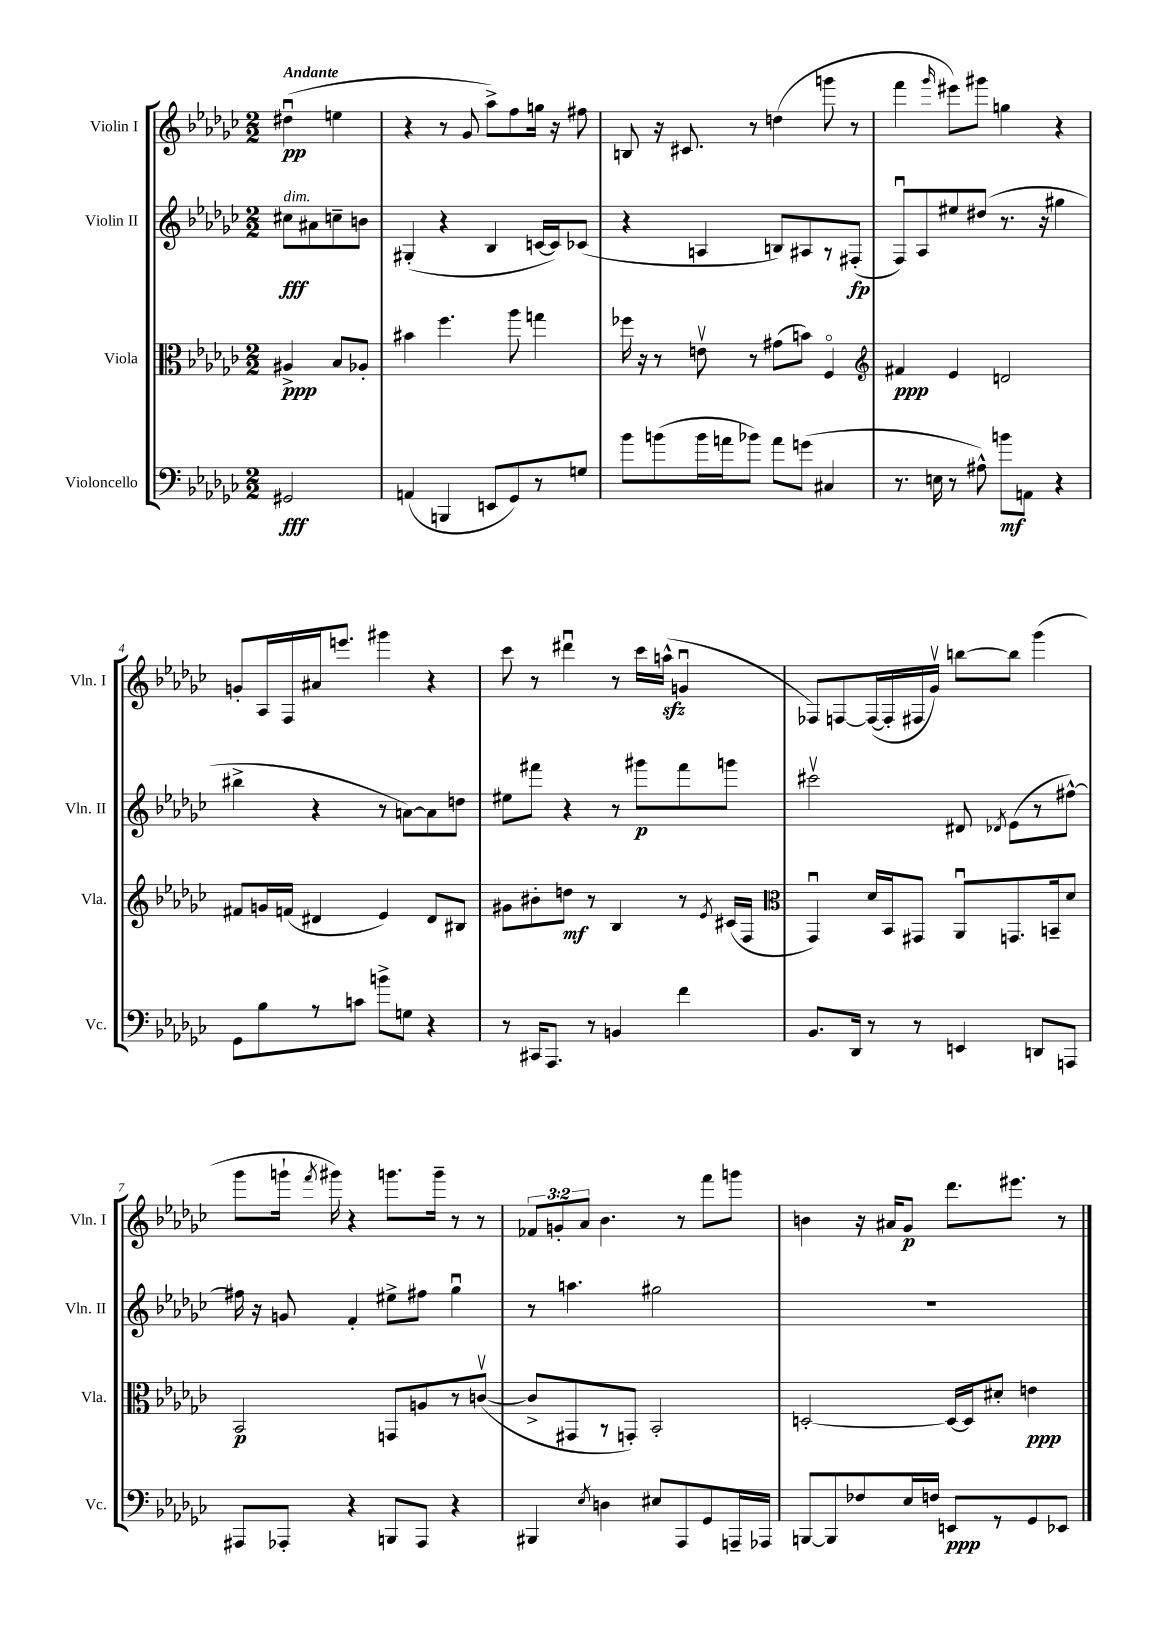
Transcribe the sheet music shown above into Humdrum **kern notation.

**kern	**dynam	**kern	**dynam	**kern	**dynam	**kern	**dynam
*part4	*part4	*part3	*part3	*part2	*part2	*part1	*part1
*staff4	*staff4	*staff3	*staff3	*staff2	*staff2	*staff1	*staff1
*I"Violoncello	*	*I"Viola	*	*I"Violin II	*	*I"Violin I	*
*I'Vc.	*	*I'Vla.	*	*I'Vln. II	*	*I'Vln. I	*
*clefF4	*	*clefC3	*	*clefG2	*	*clefG2	*
*k[b-e-a-d-g-c-]	*	*k[b-e-a-d-g-c-]	*	*k[b-e-a-d-g-c-]	*	*k[b-e-a-d-g-c-]	*
*M2/2	*	*M2/2	*	*M2/2	*	*M2/2	*
=	=	=	=	=	=	=	=
!	!	!	!	!	!	!LO:TX:a:B:t=Andante	!
!	!	!	!	!LO:TX:a:i:t=dim.	!	!	!
2GG#X/	fff	4A#X^/	ppp	8cc#X\L	fff	(4dd#Xu\	pp
.	.	.	.	8a#X\	.	.	.
.	.	8B-/L	.	8ccn~\	.	4een\	.
.	.	8A-X'/J	.	8bn\J	.	.	.
=1	=1	=1	=1	=1	=1	=1	=1
(4AAn/	.	4b#X\	.	(4G#X'/	.	4r	.
4BBBn/	.	4.ff\	.	4r	.	8r	.
.	.	.	.	.	.	8g-/	.
8EEn/L	.	.	.	4B-/	.	8aa-^\L)	.
8GG-/)	.	8aa-\	.	.	.	8ff\	.
8r	.	4ggn\	.	[16cn/LL	.	16ggn\Jk	.
.	.	.	.	16c/J])	.	16r	.
8Gn/J	.	.	.	(8c-X/J	.	8ff#X\	.
=2	=2	=2	=2	=2	=2	=2	=2
8b-\L	.	16ff-X\	.	4r	.	8Bn/	.
.	.	16r	.	.	.	.	.
(8bn\	.	8r	.	.	.	16r	.
.	.	.	.	.	.	8.c#X/	.
16b\L	.	8env\	.	4An/	.	.	.
16an\J	.	.	.	.	.	.	.
8b-X\J)	.	8r	.	.	.	8r	.
8a\L	.	(8g#X\L	.	8Bn/L)	.	(4ddn\	.
(8gn\J	.	8bn\J)	.	8A#X/	.	.	.
4C#X/	.	4F/	.	8r	.	8gggn\	.
.	.	.	.	(8F#X'/J	fp	8r	.
=3	=3	=3	=3	=3	=3	=3	=3
*	*	*clefG2	*	*	*	*	*
8.r	.	4f#X/	ppp	8Fu/L)	.	4fff\	.
.	.	.	.	8A-/	.	.	.
16En\	.	.	.	.	.	.	.
.	.	.	.	.	.	16qqggg-/	.
8r	.	4e-/	.	8ee#X/	.	8eee#X\L)	.
8A#X^^\)	.	.	.	(8dd#X/J	.	8ggg#X\J	.
8bn\L	mf	2dn/	.	8.r	.	4ggn\	.
8AAn\J	.	.	.	.	.	.	.
.	.	.	.	16r	.	.	.
4r	.	.	.	4gg#X\	.	4r	.
!!LO:LB:g=z
=4	=4	=4	=4	=4	=4	=4	=4
8GG-\L	.	8f#X/L	.	4bb#X^\	.	8gn'/L	.
8B-\	.	16gn/L	.	.	.	16A-/L	.
.	.	(16fn/JJ	.	.	.	16F/	.
8r	.	4d#X/	.	4r	.	16a#X/J	.
.	.	.	.	.	.	8.eeen/J	.
8cn\J	.	.	.	.	.	.	.
8bn^\L	.	4e-/)	.	8r	.	4ggg#X\	.
8Gn\J	.	.	.	[8an\L)	.	.	.
4r	.	8d#/L	.	8a\]	.	4r	.
.	.	8B#X/J	.	8ddn\J	.	.	.
=5	=5	=5	=5	=5	=5	=5	=5
8r	.	8g#X\L	.	8ee#X\L	.	8ccc-\	.
16CC#X/KL	.	8b#X'\	.	8fff#X\J	.	8r	.
8.AAA-/J	.	.	.	.	.	.	.
.	.	8ddn\J	mf	4r	.	4ddd#Xu\	.
8r	.	8r	.	.	.	.	.
4BBn/	.	4B-/	.	8r	.	8r	.
.	.	.	.	8ggg#X\L	p	16ccc-\LL	.
.	.	.	.	.	.	(16aanzz^^\JJ	.
4f\	.	8r	.	8fff#\	.	4gnu/	.
.	.	8qe-/	.	.	.	.	.
.	.	(16c#X/LL	.	8gggn\J	.	.	.
.	.	16F/JJ	.	.	.	.	.
=6	=6	=6	=6	=6	=6	=6	=6
*	*	*clefC3	*	*	*	*	*
8.BB-/L	.	4GG-u/)	.	2ccc#Xv\	.	8F-X/L)	.
.	.	.	.	.	.	[8Fn/	.
16DD-/Jk	.	.	.	.	.	.	.
8r	.	16d-/LL	.	.	.	(16F/L_	.
.	.	16BB-/J	.	.	.	16F'/]	.
8r	.	8GG#X/J	.	.	.	16F#X/	.
.	.	.	.	.	.	16g-v/JJ)	.
4EEn/	.	8AA-u/L	.	8d#X/	.	[8bbn\L	.
.	.	.	.	8qd-X/	.	.	.
.	.	8.GGn/	.	(8e-\L	.	8bb\J]	.
8DDn/L	.	.	.	8r	.	(4ggg-\	.
.	.	16BBn~/k	.	.	.	.	.
8AAAn/J	.	8d-/J	.	[8ff#X^^\J)	.	.	.
!!LO:LB:g=z
=7	=7	=7	=7	=7	=7	=7	=7
8AAA#X/L	.	2BB-/	p	16ff#X\]	.	8ggg-\L	.
.	.	.	.	16r	.	.	.
8AAA-X'/J	.	.	.	8gn/	.	16gggn`\Jk	.
.	.	.	.	.	.	8qfff/	.
.	.	.	.	.	.	16ggg#X\)	.
4r	.	.	.	4f'/	.	4r	.
8BBBn/L	.	8GGn/L	.	8ee#X^\L	.	8.gggn\L	.
8AAA-/J	.	8An/	.	8ff#X\J	.	.	.
.	.	.	.	.	.	16ggg~\Jk	.
4r	.	8r	.	4gg-u\	.	8r	.
.	.	([8cnv/J	.	.	.	8r	.
=8	=8	=8	=8	=8	=8	=8	=8
4BBB#X/	.	8c^/L]	.	8r	.	12f-X/L	.
.	.	.	.	.	.	12gn'/	.
.	.	8GG#X/	.	4.aan\	.	.	.
.	.	.	.	.	.	12a-/J	.
8qE-/	.	.	.	.	.	.	.
4Dn\	.	8r	.	.	.	4.b-\	.
.	.	8GGn'/J)	.	.	.	.	.
8E#X/L	.	2BB-'/	.	2gg#X\	.	.	.
8AAA-/	.	.	.	.	.	8r	.
8GG-/	.	.	.	.	.	8fff\L	.
16AAAn~/L	.	.	.	.	.	8gggn\J	.
16AAA-X/JJ	.	.	.	.	.	.	.
=9	=9	=9	=9	=9	=9	=9	=9
[8BBBn/L	.	[2Dn'/	.	1r	.	4bn\	.
8BBB/]	.	.	.	.	.	.	.
8F-X/	.	.	.	.	.	16r	.
.	.	.	.	.	.	16a#X/KL	.
16E-/L	.	.	.	.	.	8g-/J	p
16Fn/JJ	.	.	.	.	.	.	.
8EEn/L	ppp	16D/LL_	.	.	.	8.ddd-\L	.
.	.	16D/J]	.	.	.	.	.
8r	.	8d#X'/J	.	.	.	.	.
.	.	.	.	.	.	8.eee#X\J	.
8GG-/	.	4en\	ppp	.	.	.	.
8EE-X/J	.	.	.	.	.	8r	.
==	==	==	==	==	==	==	==
*-	*-	*-	*-	*-	*-	*-	*-
